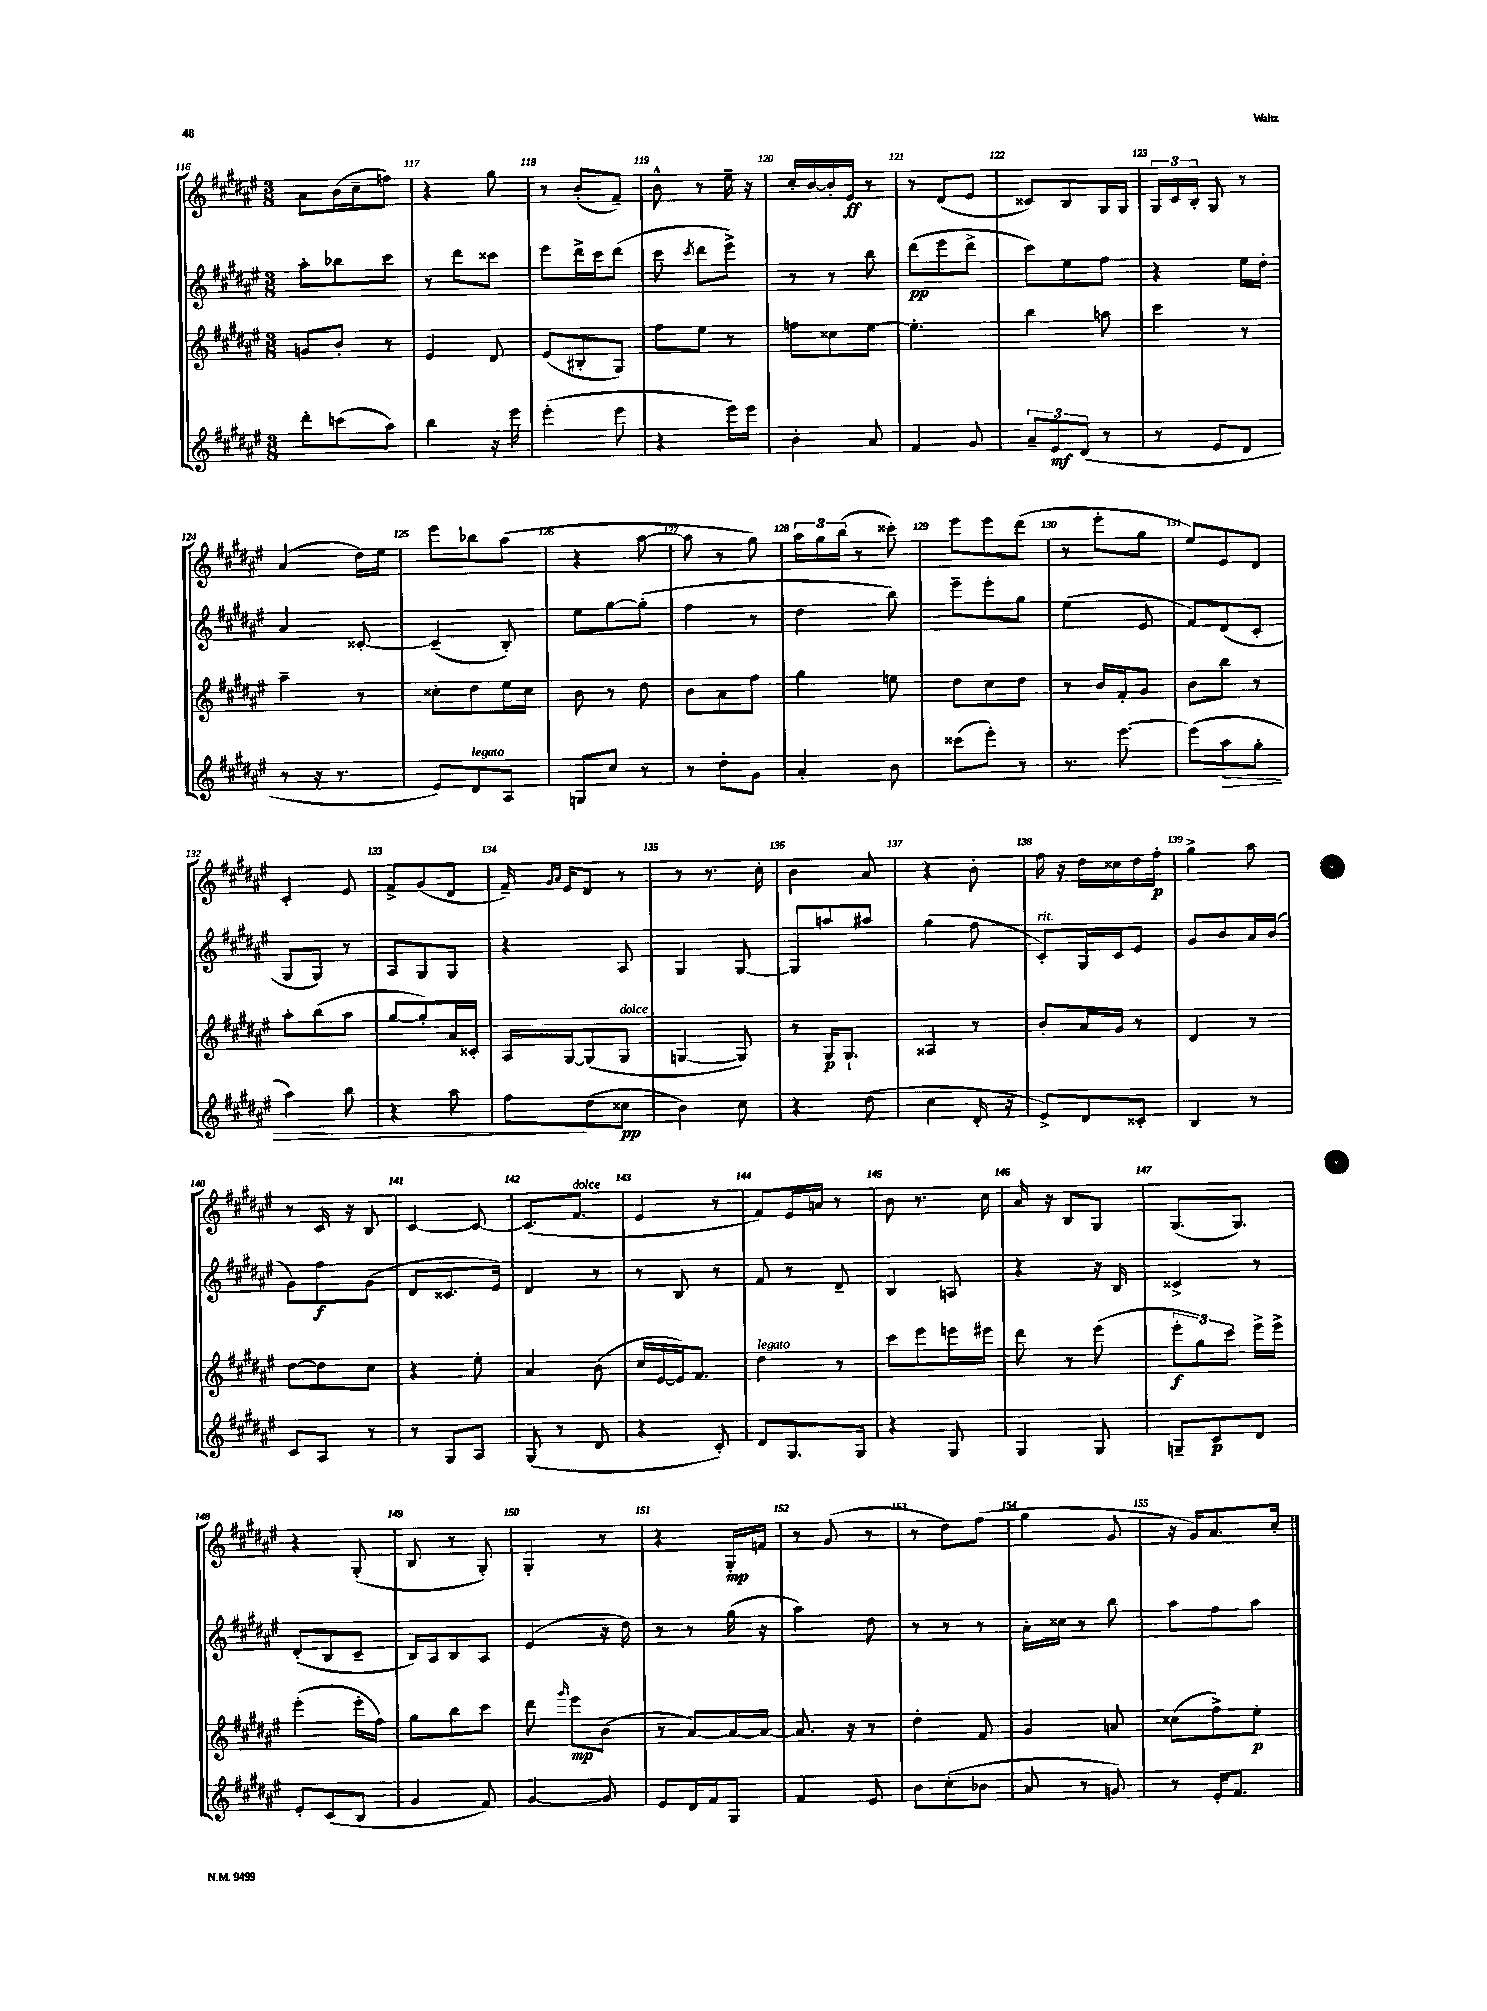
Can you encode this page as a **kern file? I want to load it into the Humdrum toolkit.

**kern	**kern	**kern	**kern
*staff4	*staff3	*staff2	*staff1
*clefG2	*clefG2	*clefG2	*clefG2
*k[f#c#g#d#a#e#]	*k[f#c#g#d#a#e#]	*k[f#c#g#d#a#e#]	*k[f#c#g#d#a#e#]
*M3/8	*M3/8	*M3/8	*M3/8
8ddd#'\L	8g/L	8aa#'\L	8a#\L
(8ccc\	8b'/J	8bb-\	(16b\L
.	.	.	16cc#~\J
8aa#\J)	8r	8ccc#\J	8ff\J)
=	=	=	=
4bb\	4e#/	8r	4r
.	.	8ddd#\L	.
16r	8d#/	8ccc##\J	8gg#\
16eee#\	.	.	.
=	=	=	=
(4eee#'\	(8e#/L	8eee#\L	8r
.	8B#'/	16ddd#^\L	(8b'/L
.	.	16ccc#\J	.
8eee#\	8G#/J)	(8ddd#\J	8f#~/J)
=	=	=	=
4r	8ff#\L	8ccc#\	8b^^\
.	.	8qccc#/	.
.	8ee#\J	8ddd#\L	8r
16eee#\LL)	8r	8eee#^\J)	16ee#~\
16eee#\JJ	.	.	16r
=	=	=	=
4b'\	8ff\L	8r	16cc#'/LL
.	.	.	[16b/
.	8cc##\	8r	16b'/]
.	.	.	16e#/JJ
8a#/	[8ee#\J	8bb\	8r
=	=	=	=
4f#/	4.ee#'\]	(8ddd#\L	8r
.	.	8eee#\	(8d#/L
8g#/	.	8ddd#^\J	8e#/J
=	=	=	=
12a#~/L	4bb\	8ccc#\L)	8c##/L)
12e#/	.	.	.
.	.	8ee#\	8B/
(12d#/J	.	.	.
8r	8aa\	8ff#\J	16G#/L
.	.	.	16G#/JJ
=	=	=	=
8r	4ccc#\	4r	24G#/LL
.	.	.	24c#/
.	.	.	24B'/JJ
8e#/L	.	.	8G#/
8d#/J	8r	16ee#\LL	8r
.	.	16dd#'\JJ	.
=	=	=	=
8r	4aa#~\	4a#/	(4a#/
16r	.	.	.
8.r	.	.	.
.	8r	[8c##'/	16dd#\LL)
.	.	.	16ee#\JJ
=	=	=	=
8e#/L)	8cc##'\L	(4c##~/]	8eee#\L
8d#/	8dd#\	.	8bb-\
8A#/J	16ee#\L	8B'/)	(8aa#\J
.	16cc##\JJ	.	.
=	=	=	=
8G/L	8b\	8ee#\L	4r
8cc#/J	8r	[8gg#\	.
8r	8dd#\	(8gg#'\]J	[8aa#\
=	=	=	=
8r	8b\L	4ff#\	8aa#\]
8dd#'\L	8a#\	.	8r
8g#\J	8ff#\J	8r	8gg#\)
=	=	=	=
4a#'/	4gg#\	4dd#\	24aa#\LL
.	.	.	24gg#\
.	.	.	(24bb\JJ
.	.	.	8r
8b\	8ee\	8bb\)	8ccc##'\)
=	=	=	=
(8ccc##\L	8dd#\L	8eee#~\L	8eee#\L
8eee#'\J)	8cc#\	8eee#'\	8eee#\
8r	8dd#\J	8gg#\J	(8ddd#\J
=	=	=	=
8.r	8r	(4ee#\	8r
.	16b/LL	.	8eee#'\L
[8.eee#\	16f#'/J	.	.
.	8g#/J	8e#/	8gg#\J
=	=	=	=
(8eee#\]L	8b\L	8f#/L)	8ee#/L)
8aa#\	8bb\J	(8d#/	8e#/
8gg#'\J	8r	8c#'/J	8d#/J
=	=	=	=
4aa#\)	8aa#'\L	8G#/L	4c#'/
.	(8bb\	8G#/J)	.
8bb\	8aa#\J	8r	8e#/
=	=	=	=
4r	[8gg#/L	8A#/L	8f#^/L
.	8gg#'/])	8G#/	(8g#/
8aa#\	16a#/L	8G#/J	8d#/J
.	16c##'/JJ	.	.
=	=	=	=
8ff#\L	16A#/LL	4r	16f#~/)
.	.	.	16qqg#/LL
.	.	.	16qqa#/JJ
.	[16G#/J	.	16e#/LK
(8dd#\	(8G#/]	.	8d#/J
8cc##\J	8G#/J	8A#/	8r
=	=	=	=
4b\)	[4G/	4G#/	8r
.	.	.	8.r
8cc#\	8G/])	[8G#/	.
.	.	.	16cc#'\
=	=	=	=
4r	8r	8G#/]L	4b\
.	16G#/LK	8aa/	.
.	8.G#`/J	.	.
(8dd#\	.	8aa#/J	8a#/
=	=	=	=
4cc#\	4A##/	(4gg#\	4r
16d#'/	8r	8ff#\	8b'\
16r	.	.	.
=	=	=	=
8e#^/L)	8b'/L	8c#'/L)	16ff#\
.	.	.	16r
8d#/	16a#/L	16G#/L	16dd#\LL
.	16g#/JJ	16c#/J	16cc##\
8c##'/J	8r	8e#/J	16dd#\
.	.	.	16ff#'\JJ
=	=	=	=
4B/	4d#/	8g#/L	4gg#^\
.	.	8b/	.
8r	8r	16a#/L	8aa#\
.	.	(16b/JJ	.
=	=	=	=
8c#/L	[8dd#\L	8g#\L)	8r
8A#/J	8dd#\]	8ff#\	16c#/
.	.	.	16r
8r	8cc#\J	(8g#\J	8B/
=	=	=	=
8r	4r	8d#/L	[4c#/
8G#/L	.	8.c##/	.
8A#/J	8ee#'\	.	8c#/_
.	.	16e#/Jk)	.
=	=	=	=
(8G#/	4a#/	4d#/	(8.c#/]L
8r	.	.	.
.	.	.	8.f#/J
8d#/	(8b\	8r	.
=	=	=	=
4r	16cc#/LL	8r	4e#/
.	[16e#/	.	.
.	16e#/]J)	8B/	.
.	8.f#/J	.	.
8c#'/)	.	8r	8r
=	=	=	=
8d#/L	4dd#\	8f#/	8f#/L)
8.G#/	.	8r	16e#/L
.	.	.	16a/JJ
.	8r	8d#~/	8r
16G#/Jk	.	.	.
=	=	=	=
4r	8ccc#\L	4B/	8b\
.	8eee#\	.	8.r
8G#/	16eee\L	8A/	.
.	16eee#\JJ	.	16cc#\
=	=	=	=
4G#/	8ddd#\	4r	16a#/
.	.	.	16r
.	8r	.	8B/L
8G#/	(8eee#\	16r	8G#/J
.	.	16B/	.
=	=	=	=
8G~/L	12eee#'\L	4c##^/	(8.G#/L
.	12gg#\)	.	.
8c#/	.	.	.
.	12ccc#\J	.	.
.	.	.	8.G#/J)
8d#/J	16eee#^\LL	8r	.
.	16eee#^\JJ	.	.
=	=	=	=
8e#'/L	(4eee#'\	(8d#'/L	4r
(8c#/	.	8B/	.
8B/J	16eee#'\LL	8c#~/J	(8G#'/
.	16ff#\JJ)	.	.
=	=	=	=
4g#/	8gg#\L	16B/LL)	8B/
.	.	16A#/J	.
.	8bb\	8B/	8r
8f#/)	8ccc#\J	8A#/J	8G#'/)
=	=	=	=
[4g#/	8ddd#\	(4e#/	4G#'/
.	16qqggg#/	.	.
.	8eee#\L	.	.
8g#/]	(8b\J	16r	8r
.	.	16dd#\)	.
=	=	=	=
8e#/L	8r	8r	4r
16d#/L	[8a#/L)	8r	.
16f#/J	.	.	.
8G#/J	16a#/_L	(16gg#\	16G#'/LL
.	16a#/_JJ	16r	16f/JJ
=	=	=	=
4f#/	8.a#/]	4aa#\)	8r
.	.	.	(8g#/
.	16r	.	.
8e#/	8r	8dd#\	8r
=	=	=	=
8b\L	4dd#'\	8r	8r
(8cc#'\	.	8r	8dd#\L)
8b-\J	8f#/	8r	(8ff#\J
=	=	=	=
8a#/	4g#/	16a#'\LL	4gg#\
.	.	16cc##\JJ	.
8r	.	8r	.
8g/)	8a/	8bb\	8g#/
=	=	=	=
8r	(8cc##\L	8aa#\L	16r
.	.	.	16g#/LK)
16e#'/LK	8ff#^\)	8ff#\	8.a#/
8.f#/J	.	.	.
.	8ee#'\J	8aa#\J	.
.	.	.	16cc#'/Jk
==	==	==	==
*-	*-	*-	*-
